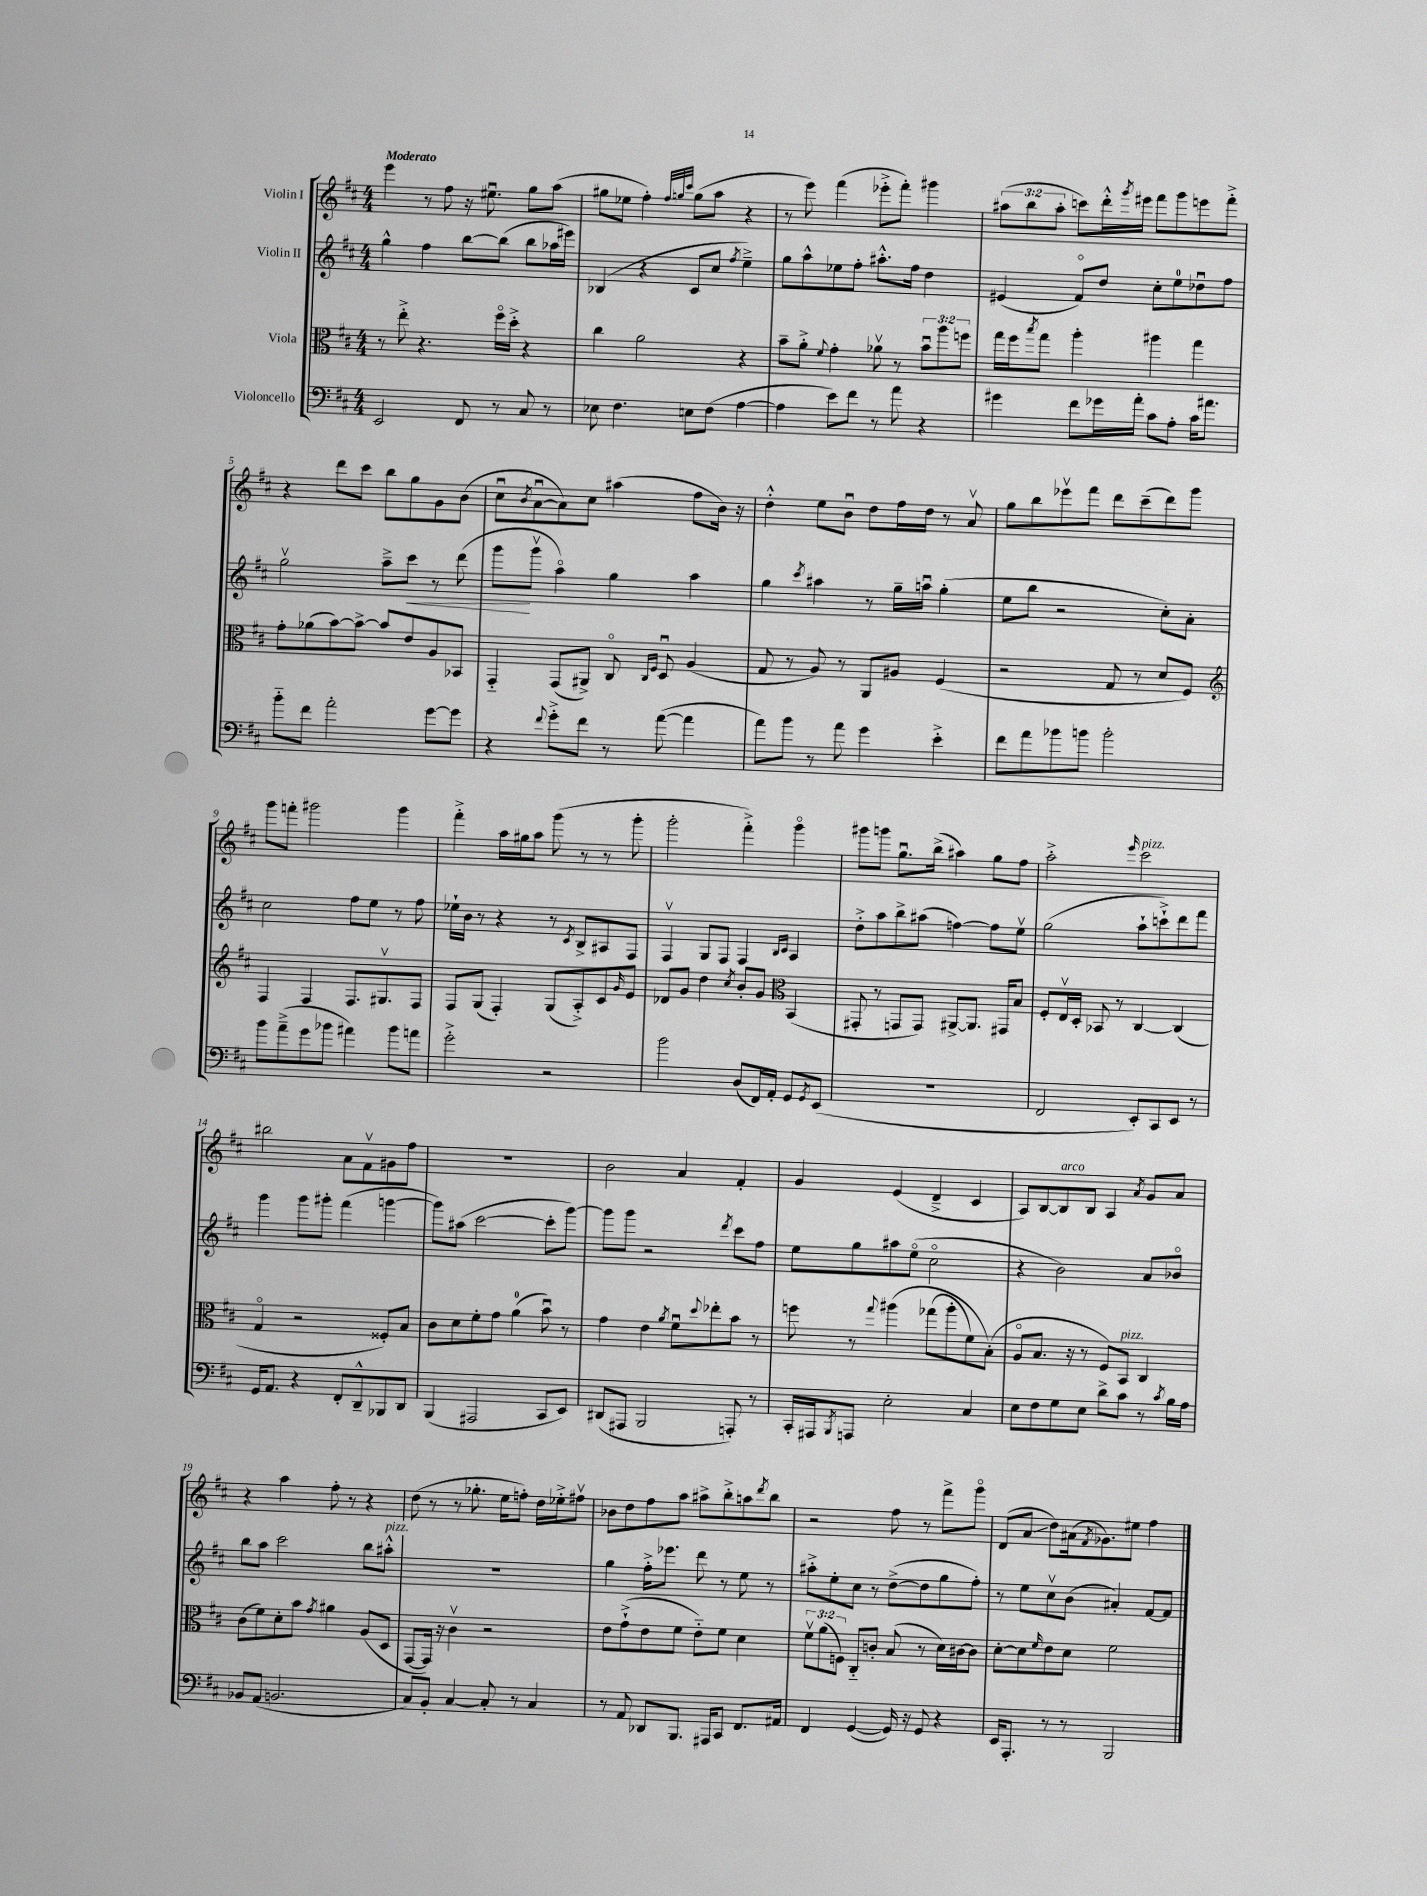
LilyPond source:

<<
\new StaffGroup <<
\new Staff = "s0" \with { instrumentName = "Violin I" } {
    \clef treble \key d \major \numericTimeSignature \time 4/4 \override Staff.TupletNumber.text = #tuplet-number::calc-fraction-text \tempo "Moderato"
    e'''4 r8 fis''8 r16 eis''8.\downbow g''8 a''8( |
    gis''8 ees''8 fis''4-.) \grace { fis''32 g''32 cis'''32 } g''8( a''8 r4 |
    r8 e'''8) fis'''4( ees'''8-.-> fis'''8-.) gis'''4 |
    \tuplet 3/2 { ais''8( b''8 ais''8-. } c'''8) d'''16-.-^ \acciaccatura { g'''8 } eis'''16 fis'''8 g'''8 e'''8 fis'''8-.-> |
    r4 d'''8 cis'''8 b''8 g''8 g'8 b'8( |
    cis''8\downbow \acciaccatura { b'8 } a'8~\downbow a'8) cis''8 ais''4( fis''8 b'16) r16 |
    d''4-.-^ e''8 b'8\downbow d''8 fis''16 d''16 r8 a'8\upbow |
    g''8 b''8 ees'''8\upbow fis'''8 d'''8 cis'''8--( d'''8) g'''8 |
    g'''8 f'''8-. gis'''2 gis'''4 |
    fis'''4-.-> a''16 gis''16 a''8 g'''8( r8 r8 g'''8-. |
    g'''2-. fis'''4-.->) g'''4\flageolet |
    gis'''8 g'''8 g''8.\downbow b''16->( ais''4) g''8 fis''8 |
    a''2-.-> \grace { e'''16 } cis'''2^\markup { \italic "pizz." } |
    bis''2 a'8 fis'8\upbow gis'8 fis''8 |
    R1 |
    b'2 a'4 fis'4-. |
    g'4 e'4( d'4---> cis'4 |
    a8) b8~ b8^\markup { \italic "arco" } b8 a4 \acciaccatura { a'8 } g'8 a'8 |
    r4 a''4 fis''8-. r8 r4 |
    d''8( r8 r8 ges''8.-. e''16 f''8-.) d''16 ees''16-.-> fis''8\upbow |
    bes'8 d''8 fis''8 a''8 ais''8-> b''8-.-> a''8 \acciaccatura { d'''8 } b''8 |
    r2 fis''8 r8 fis'''8-> g'''8\flageolet |
    d'8( a'8\glissando d''8) ais'16( \acciaccatura { fis'8 } ges'8.) eis''8 fis''4 \bar "|." |
}
\new Staff = "s1" \with { instrumentName = "Violin II" } {
    \clef treble \key d \major \numericTimeSignature \time 4/4
    g''4-^ fis''4 b''8~ b''8( b''8 aes''16 eis'''16) |
    bes4( r4 cis'8 cis''8 \acciaccatura { fis''8 } e''4--->) |
    g''8 a''8-^ ees''8 fis''8-. ais''8.-.-^ fis''16 d''4 |
    eis'4( fis'8\flageolet) d''8 cis''8-. e''8-0 des''8\downbow fis''8 |
    g''2\upbow a''8---> cis'''8\< r8 d'''8( |
    g'''8\! g'''8\upbow a''4\flageolet) g''4 a''4 |
    g''4 \acciaccatura { cis'''8 } ais''4 r8 g''16-- a''16\downbow g''4-.( |
    e''8 b''8 r2 cis''8-.) a'8-. |
    cis''2 fis''8 e''8 r8 fis''8 |
    ees''16-! b'16 r8 r4 r8 \acciaccatura { cis'8 } b8-> ais8 fis8 |
    fis4\upbow g8 fis8 fis4 \grace { b16 cis'16 } a4 |
    d''8-.-> a''8 b''8-> ais''8( f''4~) f''8 e''8\upbow |
    g''2( a''8-! c'''8-!->) d'''8 fis'''8 |
    g'''4 g'''8 gis'''8-. fis'''4( g'''4~ |
    g'''8) ais''8( cis'''2~ cis'''8-. g'''8~) |
    g'''8 g'''8 r2 \acciaccatura { d'''8 } cis'''8 fis''8 |
    e''8 g''8 ais''8 e''8\flageolet( cis''2\flageolet |
    r4 b'2) a'8 bes'8\flageolet |
    b''8 a''8 cis'''2 b''8 ais''8-.-^^\markup { \italic "pizz." } |
    R1 |
    g''4 fis''16-.-> ees'''8. d'''8 r8 e''8 r8 |
    ais''8-.-> e''8-. cis''8 r8 d''8~->( d''8 g''8 fis''8-.) |
    r8 e''8 cis''8\upbow b'8( ais'4-.) fis'8~ fis'8 \bar "|." |
}
\new Staff = "s2" \with { instrumentName = "Viola" } {
    \clef alto \key d \major \numericTimeSignature \time 4/4 \override Staff.TupletNumber.text = #tuplet-number::calc-fraction-text
    r8 e''8-.-> r4. fis''16\flageolet d''16-.-> r4 |
    cis''4 a'2 r4 |
    b'8-- a'8-.-> \appoggiatura { fis'8 } g'4-. aes'8\upbow r8 \tuplet 3/2 { b'8\downbow a''8 f''8 } |
    g''16 fis''16 \acciaccatura { b''8 } g''8 a''4-. ais''4 g''4 |
    g'8-. aes'8( b'8~) b'8~-> b'8 e'8 a8 bes,8 |
    g,4-_ g,8( ais,8->) cis8\flageolet \grace { cis16 fis16 } d8\downbow a4( |
    g8 r8 a8) r8 a,8 ais8 fis4( |
    r2 g8 r8 d'8 fis8) |
    \clef treble fis4 fis4 fis8. gis8.\upbow fis8 |
    fis8 g8( fis4-.) g8( a8-.->) cis'8 \grace { g'16 } e'8 |
    des'8 g'8 d''4 \acciaccatura { cis''8 } b'8-. g'8 \clef alto b,4( |
    gis,8-. r8 g,8 g,8) ais,8~-> ais,8. gis,16 b8 |
    fis8-. e16\upbow d16-. bes,8 r8 cis4~ cis4( |
    g4\flageolet r2 fisis8-.) b8 |
    cis'8 d'8 fis'8-. g'8 a'4-0( b'8\downbow) r8 |
    g'4 e'4 \acciaccatura { a'8 } fis'8\downbow \appoggiatura { d''8 } ees''8-. b'8 r8 |
    f''8 r8 \appoggiatura { g''8 } ais''4\( ges''8( ais''8-. fis'8) b8-.(\) |
    a8\flageolet b8. r16 r8 fis8) b,8^\markup { \italic "pizz." } cis4 |
    cis'8( fis'8) d'8-. b'8 \acciaccatura { g'8 } ais'4 a8( d8 |
    g,8~ g,16) r16 cis'4\upbow r2 |
    e'8 g'8-!->( e'8 fis'8 e'8-_) fis'8 d'4 |
    \tuplet 3/2 { fis'8\upbow a'8( f8) } cis8-_ c'8-. b8( r8 d'16) cis'16~ cis'8 |
    d'8~-. d'8 \grace { fis'16 } e'8 d'8 fis'2 \bar "|." |
}
\new Staff = "s3" \with { instrumentName = "Violoncello" } {
    \clef bass \key d \major \numericTimeSignature \time 4/4
    e,2 fis,8 r8 cis8 r8 |
    ees8 fis4. e8 fis8( a4~ |
    a4 e'8) fis'8 r8 a'8 r4 |
    gis'4 fis'8 ges'16 a'16-. cis'8 a8-. cis'16 ais'8. |
    b'8-_ fis'8 a'2-. g'8~ g'8 |
    r4 \appoggiatura { fis'8 } g'8-.-> fis'8 r8 a'8~( a'4 |
    a'8) b'8 r8 a'8 g'4 e'4-.-> |
    fis'8 a'8 bes'8 b'8 b'2-. |
    b'8 a'8--->( g'8 bes'8 ais'4) bes'8 a'8 |
    g'2-.-> r2 |
    b'2 d8( fis,16) a,16-. g,8 \acciaccatura { g,8 } e,8( |
    R1 |
    fis,2 e,8-.) cis,8 e,8 r8 |
    g,16 a,8. r4 fis,8-. d,8---^ bes,,8 d,8 |
    b,,4( ais,,2 cis,8 e,8) |
    dis,8( ais,,8 b,,2 a,,8-.) r8 |
    cis,16-. ais,,16 \acciaccatura { b,,8 } a,,8 e2-. cis4 |
    e8 fis8 g8 e8 d'8-> cis'8 r8 \acciaccatura { cis'8 } b16 a16 |
    bes,8 a,8( b,2. |
    cis8) b,8-. cis4~ cis8-. r8 cis4 |
    r8 a,8 des,8 b,,8. ais,,16 cis,8 fis,8. ais,16 |
    fis,4 g,4~( g,16) r16 g,8 r4 |
    e,16 a,,8.-. r8 r8 b,,2 \bar "|." |
}
>>
>>
